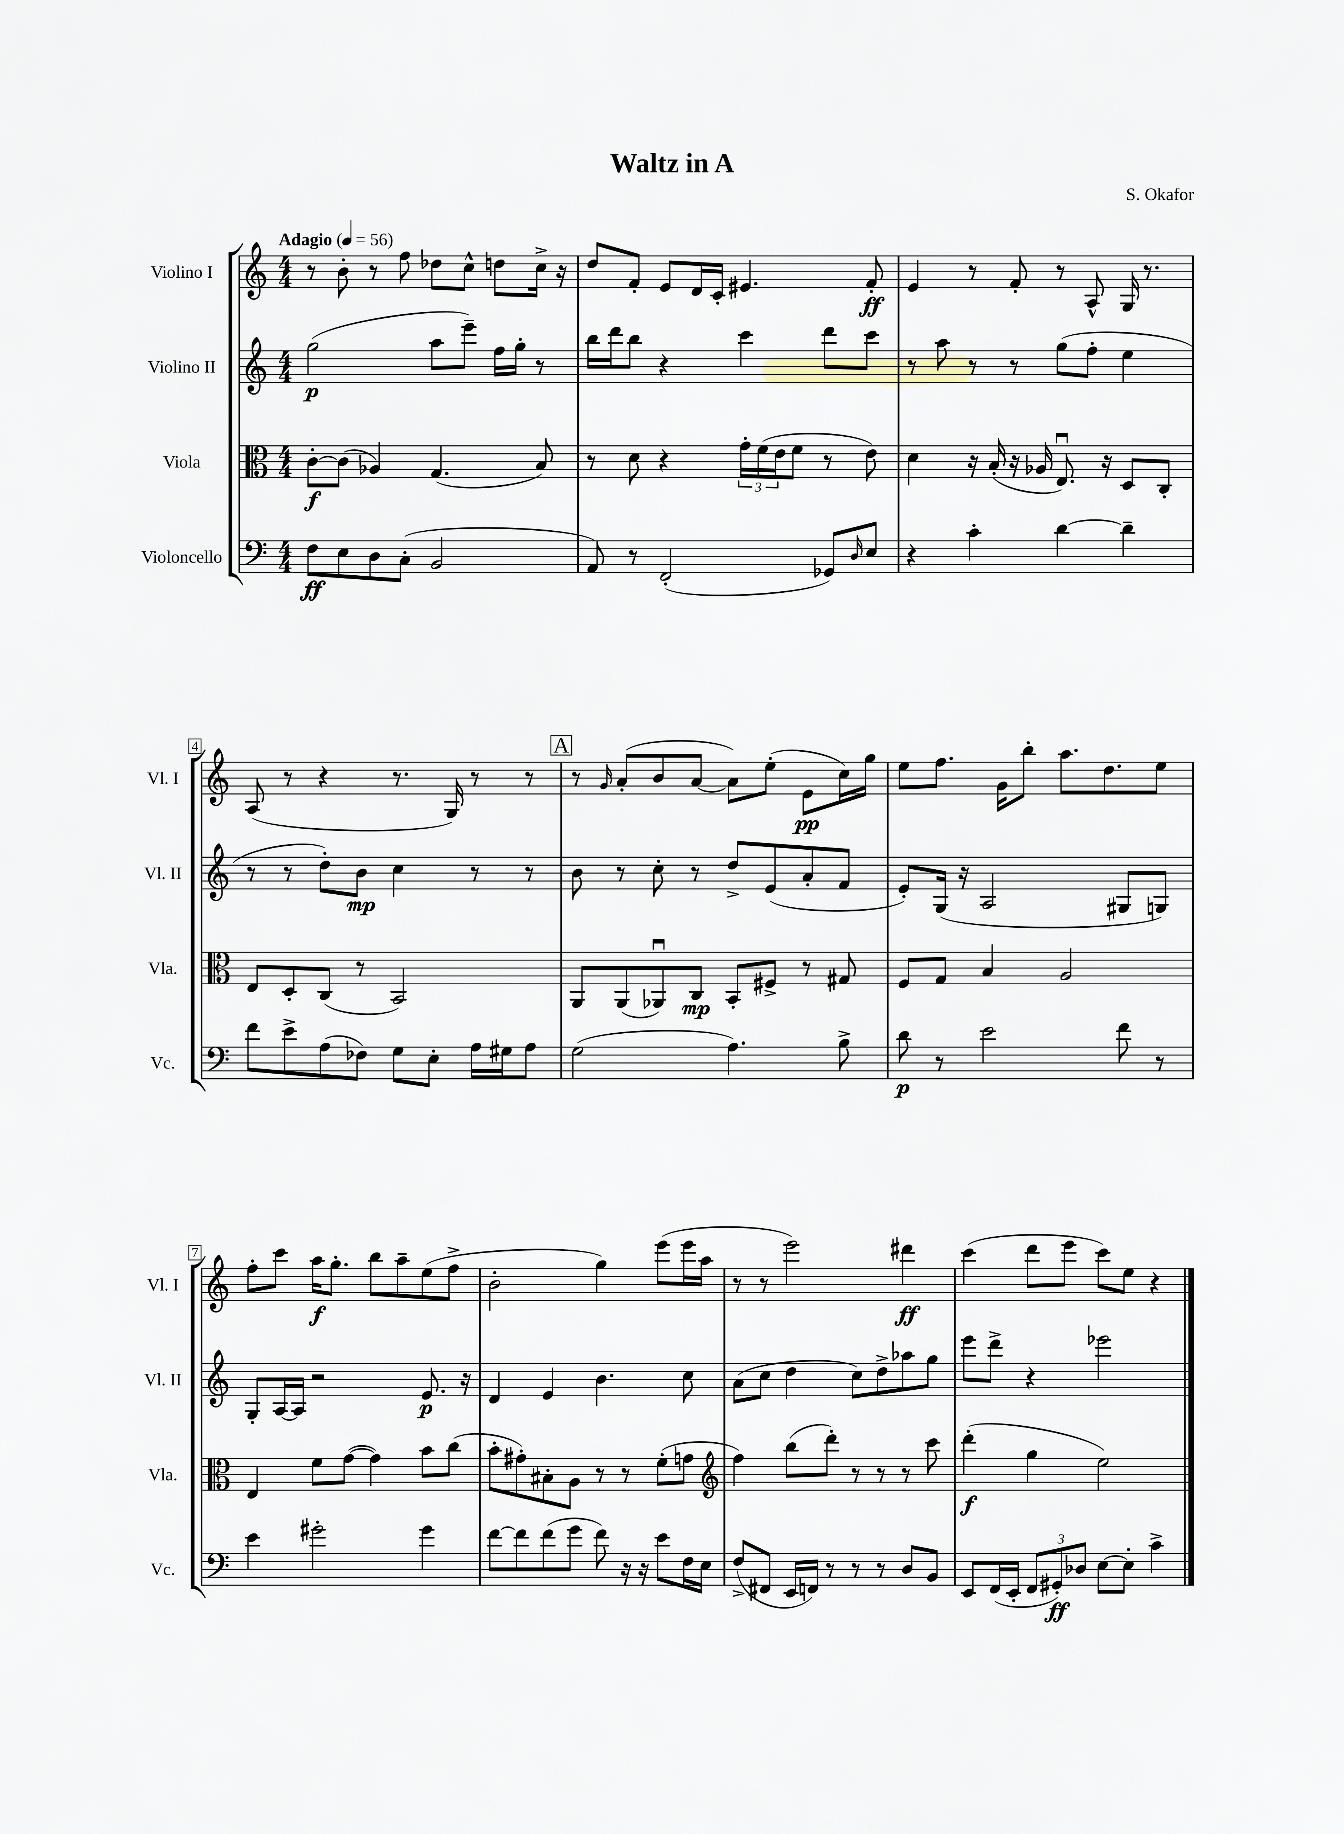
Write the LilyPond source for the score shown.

\header { title = "Waltz in A" composer = "S. Okafor" }
<<
\new StaffGroup <<
\new Staff = "s0" \with { instrumentName = "Violino I" shortInstrumentName = "Vl. I" } {
    \clef treble \key c \major \numericTimeSignature \time 4/4 \tempo "Adagio" 4 = 56
    r8 b'8-. r8 f''8 des''8 c''8-^ d''8 c''16-> r16 |
    d''8 f'8-. e'8 d'16 c'16-. eis'4. f'8-.\ff |
    e'4 r8 f'8-. r8 a8-^ g16 r8. |
    a8( r8 r4 r8. g16) r8 r8 |
    \mark \markup { \box "A" } r8 \grace { g'16 } a'8-.( b'8 a'8~ a'8) e''8-.( e'8\pp c''16) g''16 |
    e''8 f''8. g'16 b''8-. a''8. d''8. e''8 |
    f''8-. c'''8 a''16\f g''8.-. b''8 a''8-- e''8( f''8-> |
    b'2-. g''4) e'''8( e'''16 a''16 |
    r8 r8 e'''2) dis'''4\ff |
    c'''4( d'''8 e'''8 c'''8) e''8 r4 \bar "|." |
}
\new Staff = "s1" \with { instrumentName = "Violino II" shortInstrumentName = "Vl. II" } {
    \clef treble \key c \major \numericTimeSignature \time 4/4
    g''2\p( a''8 e'''8--) f''16 g''16-. r8 |
    b''16 d'''16 b''8 r4 c'''4 d'''8 c'''8 |
    r8 a''8 r8 r8 g''8( f''8-. e''4 |
    r8 r8 d''8-.) b'8\mp c''4 r8 r8 |
    \mark \markup { \box "A" } b'8 r8 c''8-. r8 d''8-> e'8( a'8-. f'8 |
    e'8-.) g16( r16 a2 gis8 g8) |
    g8-. a16~ a16 r2 e'8.\p r16 |
    d'4 e'4 b'4. c''8 |
    a'8( c''8 d''4 c''8) d''8-> aes''8 g''8 |
    e'''8 d'''8-> r4 ees'''2 \bar "|." |
}
\new Staff = "s2" \with { instrumentName = "Viola" shortInstrumentName = "Vla." } {
    \clef alto \key c \major \numericTimeSignature \time 4/4
    c'8~-.\f c'8( aes4) g4.( b8) |
    r8 d'8 r4 \tuplet 3/2 { g'16-. f'16( e'16 } f'8 r8 e'8) |
    d'4 r16 b16-.( r16 aes16 e8.\downbow) r16 d8 c8-. |
    e8 d8-. c8( r8 b,2) |
    \mark \markup { \box "A" } a,8 a,8( aes,8\downbow) c8\mp b,8-. fis8-> r8 gis8 |
    f8 g8 b4 a2 |
    e4 f'8 g'8~( g'4) b'8 c''8( |
    b'8-. gis'8-.) bis8-. a8 r8 r8 f'8-.( g'8 |
    \clef treble f''4) b''8( d'''8-.) r8 r8 r8 c'''8 |
    d'''4-.\f( g''4 e''2) \bar "|." |
}
\new Staff = "s3" \with { instrumentName = "Violoncello" shortInstrumentName = "Vc." } {
    \clef bass \key c \major \numericTimeSignature \time 4/4
    f8\ff e8 d8 c8-.( b,2 |
    a,8) r8 f,2-.( ges,8) \grace { d16 } e8 |
    r4 c'4-. d'4~ d'4-- |
    f'8 e'8-> a8( fes8) g8 e8-. a16 gis16 a8 |
    \mark \markup { \box "A" } g2( a4.) b8-> |
    d'8\p r8 e'2 f'8 r8 |
    e'4 gis'2-. gis'4 |
    f'8~ f'8 f'8( g'8 f'8) r16 r16 e'8 f16 e16 |
    f8->( fis,8 e,16 f,16) r8 r8 r8 d8 b,8 |
    e,8 f,16( e,16-. \tuplet 3/2 { f,8 gis,8-.\ff) des8 } e8~ e8-. c'4-> \bar "|." |
}
>>
>>
\layout { \context { \Score \override BarNumber.stencil = #(make-stencil-boxer 0.1 0.3 ly:text-interface::print) } }
